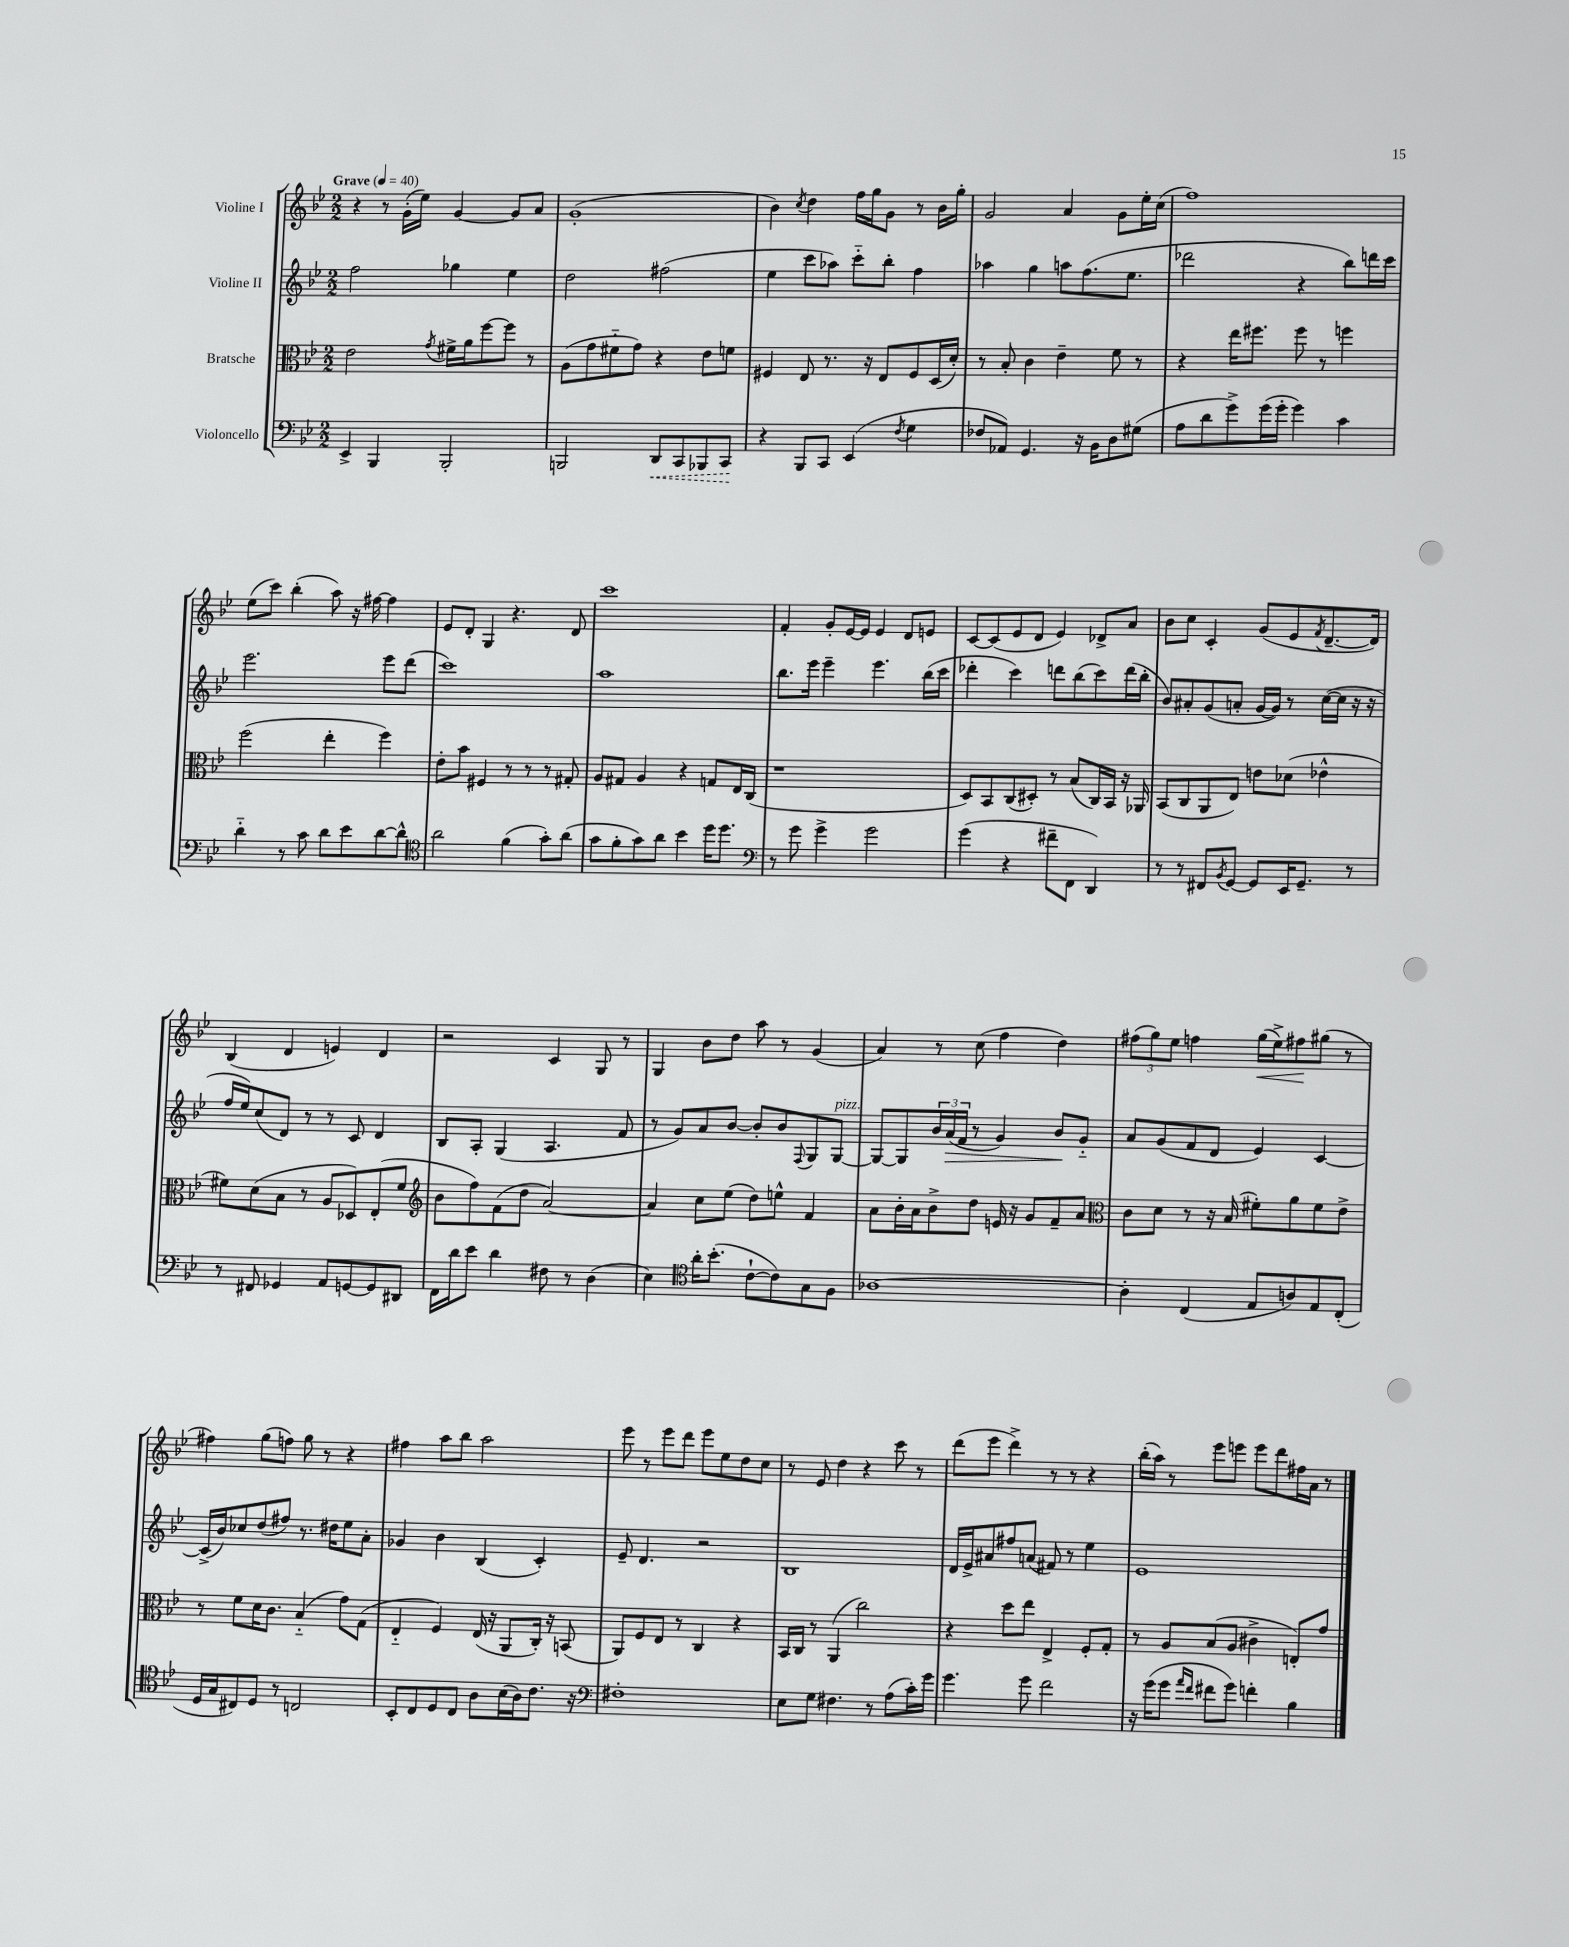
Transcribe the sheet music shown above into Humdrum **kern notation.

**kern	**kern	**kern	**kern
*staff4	*staff3	*staff2	*staff1
*clefF4	*clefC3	*clefG2	*clefG2
*k[b-e-]	*k[b-e-]	*k[b-e-]	*k[b-e-]
*M2/2	*M2/2	*M2/2	*M2/2
*MM40	*MM40	*MM40	*MM40
4EE-^	2e-	2ff	4r
4BBB-	.	.	8r
.	.	.	(16g'
.	.	.	16ee-)
.	8qg	.	.
2BBB-'	16f#^	4gg-	[4g
.	16a	.	.
.	[8ff	.	.
.	8ff]	4ee-	8g]
.	8r	.	8a
=	=	=	=
2BBB	(8A	2dd	(1g'
.	8g	.	.
.	8f#'~	.	.
.	8g)	.	.
8DD	4r	(2ff#	.
8CC	.	.	.
8BBB-	8e-	.	.
8CC	8f	.	.
=	=	=	=
4r	4F#	4ee-	4b-)
.	.	.	8qcc
8BBB-	8E-	8ccc	4dd
8CC	8.r	8aa-)	.
(4EE-	.	8ccc'~	16ff
.	16r	.	16gg
.	8E-	8bb-'	8g
8qF	.	.	.
4G	8F#	4ff	8r
.	(16D	.	16b-
.	16d')	.	16gg'
=	=	=	=
8F-	8r	4aa-	2g
8AA-)	8B-'	.	.
4.GG	4c	4gg	.
.	4e-~	8aa	4a
16r	.	(8.ff	.
16BB-	.	.	.
8D	8f	.	8g
.	.	8.ee-	.
(8G#	8r	.	16ee-'
.	.	.	(16cc
=	=	=	=
8A	4r	2ddd-	1ff)
8d	.	.	.
8g^)	16ee-	.	.
.	8.ff#	.	.
(16g	.	.	.
16g'	.	.	.
4g)	8ff#	4r	.
.	8r	.	.
4c	4ff	8bb-)	.
.	.	16ddd	.
.	.	16ccc	.
=	=	=	=
4d'~	(2ff	2.eee-	(8ee-
.	.	.	8ccc)
8r	.	.	(4bb-'
8c	.	.	.
8d	4ee-'	.	8aa)
8e-	.	.	16r
.	.	.	[16ff#
[8d	4ff)	8eee-	4ff#]
8d^^]	.	(8ddd	.
=	=	=	=
*clefC4	*	*	*
2a	8e-'	1ccc)	8e-
.	8b-	.	8d'
.	4F#	.	4G
(4f	8r	.	4.r
.	8r	.	.
8g')	8r	.	.
(8a	8G#'	.	8d
=	=	=	=
8g	8A	1aa	1ccc
8f'	8G#	.	.
8g)	4A	.	.
8a	.	.	.
4b-	4r	.	.
16dd	8G	.	.
8.dd	.	.	.
.	16E-	.	.
.	(16C	.	.
=	=	=	=
*clefF4	*	*	*
8r	1r	8.bb-	4f'
8g	.	.	.
.	.	16eee-	.
4g^	.	4eee-~	8g'
.	.	.	[16e-
.	.	.	16e-]
2g	.	4.eee-	4e-
.	.	.	8d
.	.	(16bb-	8e
.	.	16ccc	.
=	=	=	=
(4g	8D)	4ddd-'	[8c
.	8BB-	.	(8c]
4r	(8C	4ccc)	8e-
.	8D#')	.	8d
8f#~	8r	8ddd	4e-)
8FF	(8B-	(8bb-	.
4DD)	16C)	8ccc)	8d-^
.	16BB-	.	.
.	16r	(16ddd	8a
.	16AA-	16bb-'	.
=	=	=	=
8r	(8BB-	8b-)	8b-
8r	8C	8a#'	8cc
8FF#	8AA	(8g	4c'
8qBB-	.	.	.
[8GG	8E-)	8a'	.
8GG]	8e	[16g	(8g
.	.	16g])	.
16EE-	(8d-	8r	8e-
8.GG~	.	.	.
.	.	.	8qf
.	4e-^^	([16cc	[8.d~
.	.	16cc]	.
8r	.	16r	.
.	.	16r	16d])
=	=	=	=
8r	8f#)	16ff	(4B-
.	.	16ee-)	.
8FF#	(8d	(8cc	.
4GG-	8B-	8d)	4d
.	8r	8r	.
8AA	8A	8r	4e)
[8GG	8D-)	8c	.
8GG]	(8E-'	4d	4d
8DD#	8f#	.	.
=	=	=	=
*	*clefG2	*	*
16FF	8b-	8B-	2r
16d	.	.	.
8e-	8ff)	8A'	.
4d	(8f	(4G	.
.	8dd	.	.
8F#	[2a)	4.A	4c
8r	.	.	.
(4D	.	.	8G
.	.	8f	8r
=	=	=	=
4E-)	4a]	8r	4G
.	.	8g)	.
*clefC4	*	*	*
16a'	8cc	8a	8b-
(8.b-'	.	.	.
.	(8ee-	[8b-	8dd
[8c`	8dd)	8b-']	8aa
8c])	8ee^^	8b-	8r
.	.	8qqF	.
8G	4f	8G	(4g
8F	.	[8G	.
=	=	=	=
[1A-	8a	8G_	4a)
.	16b-'	8G]	.
.	16a	.	.
.	8b-^	24b-	8r
.	.	(24a	.
.	.	24f	.
.	8dd	8r	(8cc
.	16e	4g)	4ff
.	16r	.	.
.	8g	.	.
.	8f~	8b-	4dd)
.	8a	8g'~	.
=	=	=	=
*	*clefC3	*	*
4A-']	8c	8a	(12ff#
.	.	.	12gg)
.	8d	(8g	.
.	.	.	12ee-
(4C	8r	8f	4ff
.	16r	8d	.
.	(16B-	.	.
8E-	8f#')	4e-)	(16gg
.	.	.	16ee-^)
8A)	8a	.	8ff#
8E-	8f#	[4c	(8gg#
(8C'	8e-^	.	8r
=	=	=	=
16D	8r	(16c^]	4ff#)
16G	.	16b-)	.
8C#)	8f	8cc-	.
8D	16d	(8dd	(8gg
.	8.c	.	.
8r	.	8ff#)	8ff)
2C	(4B-'~	8.r	8gg
.	.	.	8r
.	.	16dd#	.
.	8g)	8ee-	4r
.	(8G	8a'	.
=	=	=	=
8BB-'	4E-'~	4g-	4ff#
8C	.	.	.
8D	4F)	4b-	8aa
8C	.	.	8bb-
8A	(16E-	(4B-	2aa
.	16r	.	.
(16B-	8AA	.	.
16A)	.	.	.
8.c	16C')	4c')	.
.	16r	.	.
.	(8BB	.	.
16r	.	.	.
=	=	=	=
*clefF4	*	*	*
1F#'	8AA)	8e-~	8eee-
.	8F	4.d	8r
.	8E-	.	8eee-
.	8r	.	8ddd
.	4C	2r	8eee-
.	.	.	8ee-
.	4r	.	8dd
.	.	.	8cc
=	=	=	=
8E-	16BB-	1B-	8r
.	16C	.	.
8G	8r	.	8e-
4.F#	(4AA	.	4dd
.	2cc)	.	4r
8r	.	.	.
(8A	.	.	8ccc
16c')	.	.	8r
16g	.	.	.
=	=	=	=
4.g	4r	16d	(8ddd
.	.	16e-^	.
.	.	8a#	8eee-
.	8dd	8ff#	4ddd^)
8g	8ee-	(8a	.
2f	4E-^	8f#)	8r
.	.	8r	8r
.	8F'	4ee-	4r
.	8G'	.	.
=	=	=	=
16r	8r	1e-	(16bb-'
(16g	.	.	16aa)
8g	8A	.	8r
16qqa	.	.	.
16qqf	.	.	.
8f#	(8B-	.	8eee-
8g)	8A	.	8eee
4f'	4c#^	.	8eee
.	.	.	8ddd
4B-	8E')	.	16ff#
.	.	.	16a
.	8g	.	8r
==	==	==	==
*-	*-	*-	*-
